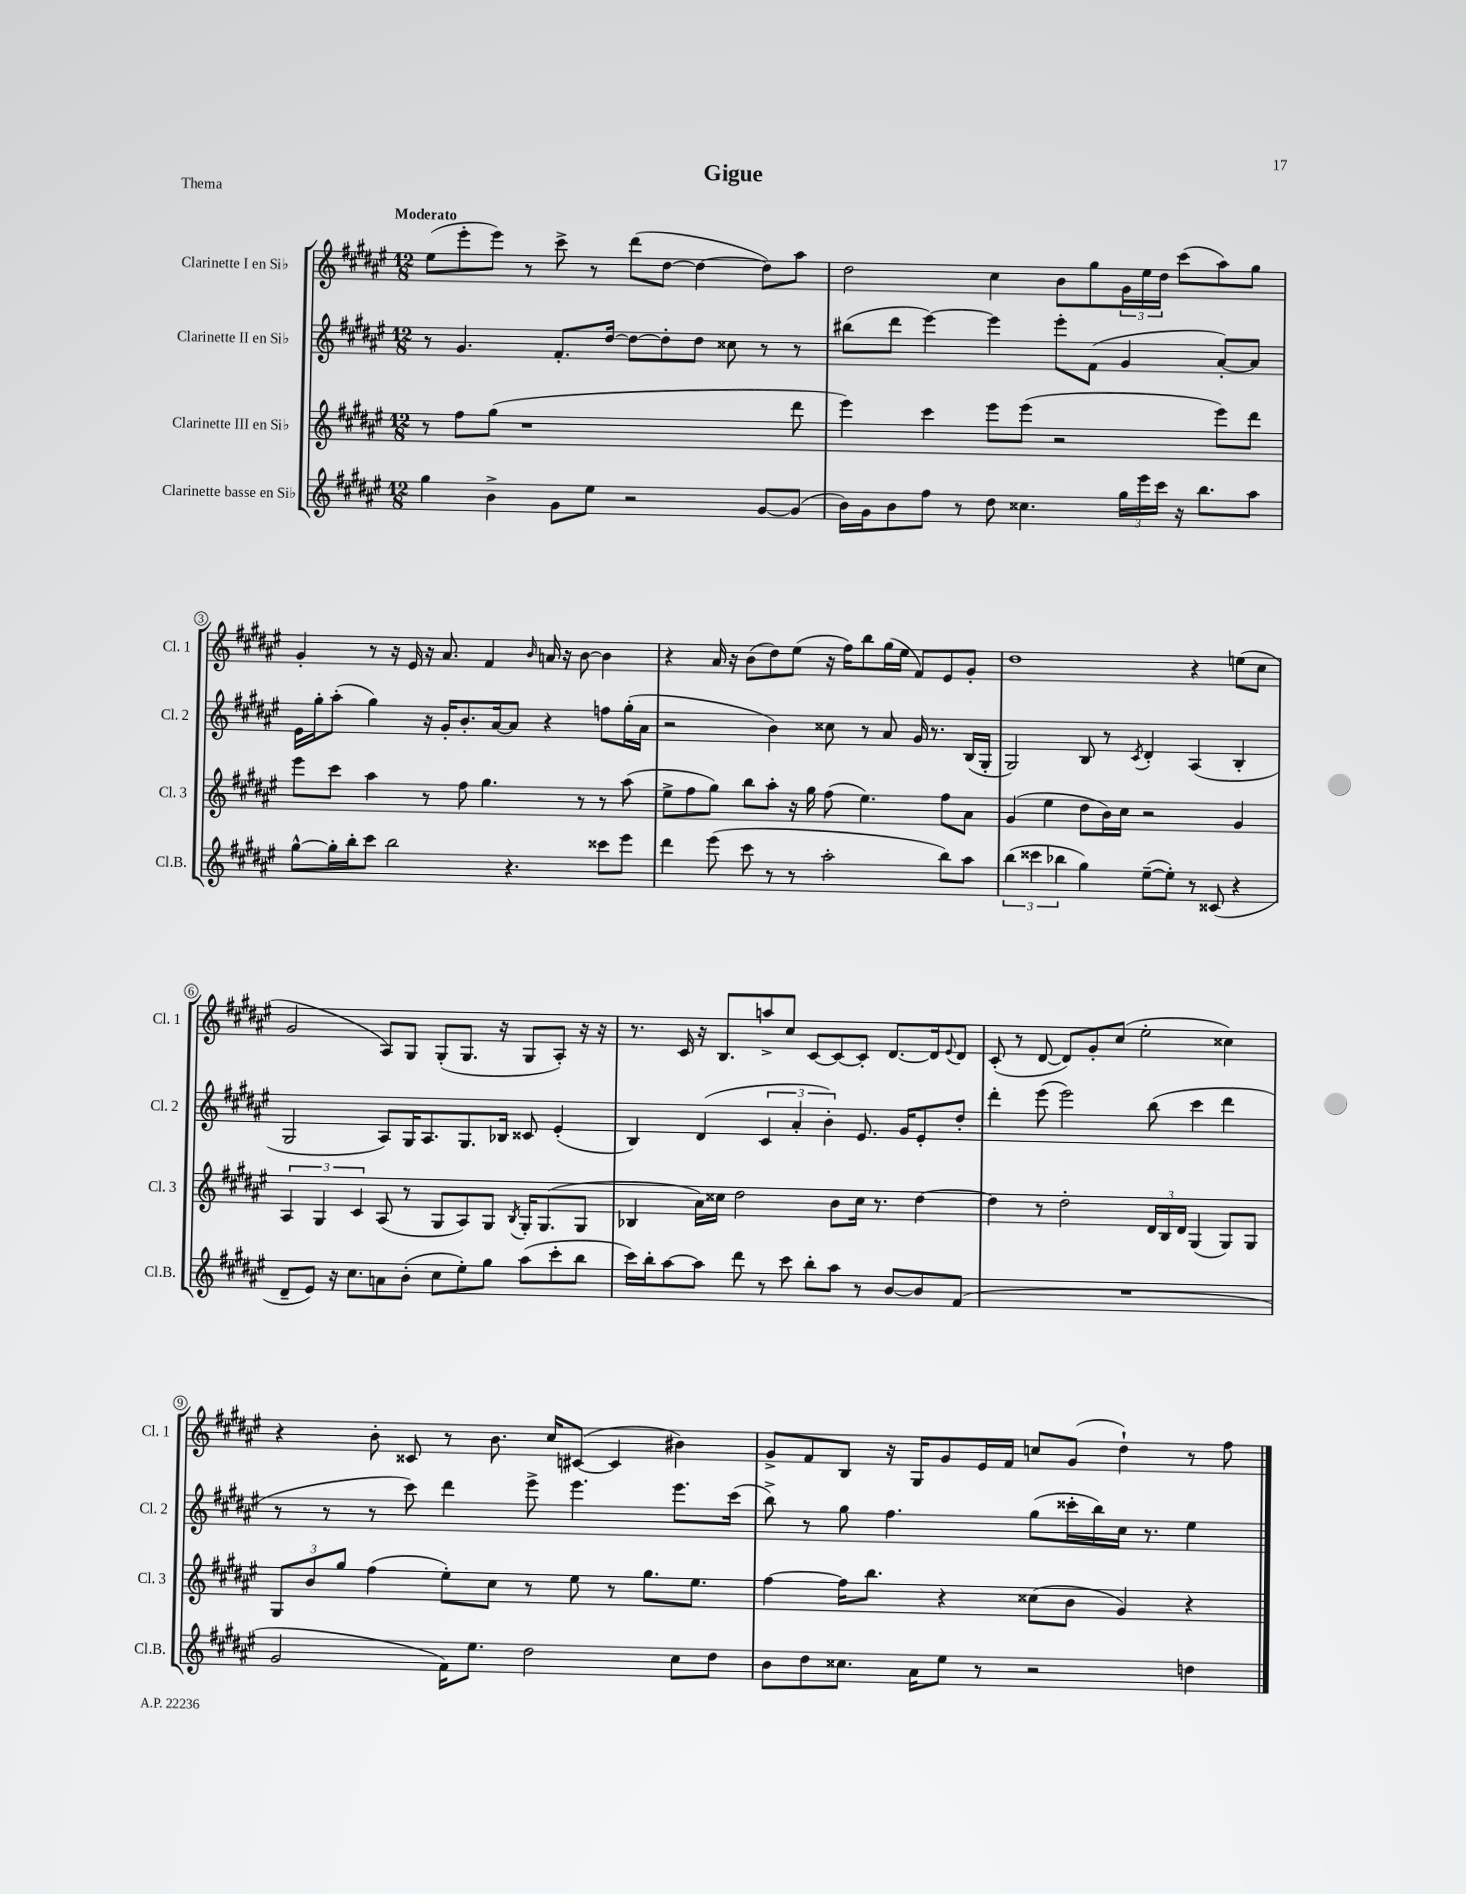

**kern	**kern	**kern	**kern
*staff4	*staff3	*staff2	*staff1
*clefG2	*clefG2	*clefG2	*clefG2
*k[f#c#g#d#a#e#]	*k[f#c#g#d#a#e#]	*k[f#c#g#d#a#e#]	*k[f#c#g#d#a#e#]
*M12/8	*M12/8	*M12/8	*M12/8
4gg#	8r	8r	(8ee#
.	8ff#	4.g#	8eee#'
4b^	(8gg#	.	8eee#)
.	1r	.	8r
8g#	.	8.f#'	8ccc#^
8ee#	.	.	8r
.	.	[16dd#	.
2r	.	8dd#_	(8ddd#
.	.	8dd#']	[8dd#
.	.	8dd#	4dd#_
.	.	8cc##	.
[8g#	.	8r	8dd#])
(8g#]	8ddd#	8r	8aa#
=	=	=	=
16b)	4eee#)	(8bb#	2dd#
16g#	.	.	.
8b	.	8ddd#	.
8ff#	4ccc#	[4eee#)	.
8r	.	.	.
8dd#	8eee#	4eee#]	4cc#
4.cc##	(8eee#	.	.
.	2r	8eee#'	8b
.	.	(8f#	8gg#
24gg#	.	4g#	24g#
24eee#	.	.	24ee#
24ccc#	.	.	24dd#
16r	.	.	(8ccc#
8.bb	.	.	.
.	8eee#)	[8a#')	8aa#)
8aa#	8ddd#	8a#]	8gg#
=	=	=	=
[8gg#^^	8eee#	16e#	4g#'
.	.	16gg#'	.
16gg#']	8ccc#	(8aa#'	.
16bb'	.	.	.
8ccc#	4aa#	4gg#)	8r
2bb	.	.	16r
.	.	.	16e#
.	8r	16r	16r
.	.	16g#'	8.a#
.	8ff#	8.b'	.
.	4.gg#	.	4f#
.	.	[16a#	.
4.r	.	8a#]	.
.	.	.	16qqb
.	.	4r	16a
.	.	.	16r
.	8r	.	[8b
8ccc##	8r	8ff	4b]
8eee#	(8aa#	(16gg#'	.
.	.	16a#	.
=	=	=	=
4ddd#	8ee#^	2r	4r
.	8ff#	.	.
(8eee#	8gg#)	.	16a#
.	.	.	16r
8ccc#	8bb	.	(8b
8r	8aa#'	4b)	8dd#)
8r	16r	.	(8ee#
.	16gg#	.	.
2aa#'	(8ff#	8cc##	16r
.	.	.	16ff#)
.	4.ee#)	8r	8bb
.	.	8a#	(16gg#
.	.	.	16ee#
.	.	16g#	8f#)
.	.	8.r	.
8bb)	8ff#	.	8e#
8aa#	8a#	(16B	8g#'
.	.	16G#'	.
=	=	=	=
(6bb	(4g#	2G#)	1dd#
6ccc##	.	.	.
.	4ee#	.	.
6bb-	.	.	.
4gg#)	8dd#	8B	.
.	16b)	8r	.
.	16cc#	.	.
.	.	8qc#	.
([8ee#~	2r	4d#'	.
8ee#'])	.	.	.
8r	.	(4A#	4r
(8c##	.	.	.
4r	4g#	4B'	(8ee
.	.	.	8cc#
=	=	=	=
8d#~	6A#	2G#	2g#
8e#)	.	.	.
.	6G#	.	.
16r	.	.	.
8.cc#	.	.	.
.	6c#	.	.
8a	(8A#	8A#)	8A#)
(8b'	8r	16G#	8G#
.	.	8.A#	.
8cc#	8G#	.	(8G#'
8ee#')	8A#)	8.G#	8.G#
8gg#	8G#	.	.
.	.	16B-	16r
.	8qB	.	.
(8aa#	16G#'	8c##	8G#
.	(8.G#	.	.
8ccc#'	.	(4e#'	8A#')
8bb	8G#	.	16r
.	.	.	16r
=	=	=	=
16ccc#)	4B-	4B)	8.r
16bb'	.	.	.
[8aa#	.	.	.
.	.	.	16c#
8aa#]	16a#)	(4d#	16r
.	16cc##	.	8.B
8ddd#	2dd#	.	.
8r	.	6c#	8aa^
8ccc#	.	.	8cc#
.	.	6a#'	.
8bb'	.	.	[8c#
.	.	6b')	.
8aa#	8b	.	8c#_
8r	16cc##	8.e#	8c#']
.	8.r	.	.
[8b	.	.	[8.d#
.	.	16g#	.
8b]	[4dd#	8e#'	.
.	.	.	16d#]
.	.	.	8qqe#
(8f#	.	8dd#'	8d#
=	=	=	=
1.r	4dd#]	4ddd#'	(8c#'
.	.	.	8r
.	8r	(8eee#	[8d#
.	2dd#'	2eee#)	8d#])
.	.	.	8g#'
.	.	.	(8cc#
.	.	.	2ee#'
.	24d#	(8bb	.
.	24B	.	.
.	24d#	.	.
.	(4G#	4ccc#	.
.	8G#)	4ddd#	4cc##)
.	8G#	.	.
=	=	=	=
2g#	12G#	8r	4r
.	12b	.	.
.	.	8r	.
.	12gg#	.	.
.	(4ff#	8r	8b'
.	.	8ccc#)	8c##
16f#)	8ee#')	4ddd#	8r
8.ee#	.	.	.
.	8cc#	.	8.b
2dd#	8r	8eee#^	.
.	.	.	16cc#
.	8ee#	4.eee#	([8c#
.	8r	.	4c#]
.	8.gg#	.	.
8cc#	.	8.eee#	4b#)
.	8.ee#	.	.
8dd#	.	.	.
.	.	(16ccc#	.
=	=	=	=
8b	[4ff#	8bb^)	8g#^
8dd#	.	8r	8f#
8.cc##	16ff#]	8gg#	8B
.	8.bb	.	.
.	.	4.ff#	16r
16a#	.	.	16G#
8ee#	4r	.	8g#
8r	.	.	16e#
.	.	.	16f#
2r	(8cc##	(8gg#	8cc
.	8b	16ccc##'	(8g#
.	.	16bb)	.
.	4g#)	16cc#	4dd#`)
.	.	8.r	.
4dd	4r	4ee#	8r
.	.	.	8ff#
==	==	==	==
*-	*-	*-	*-
